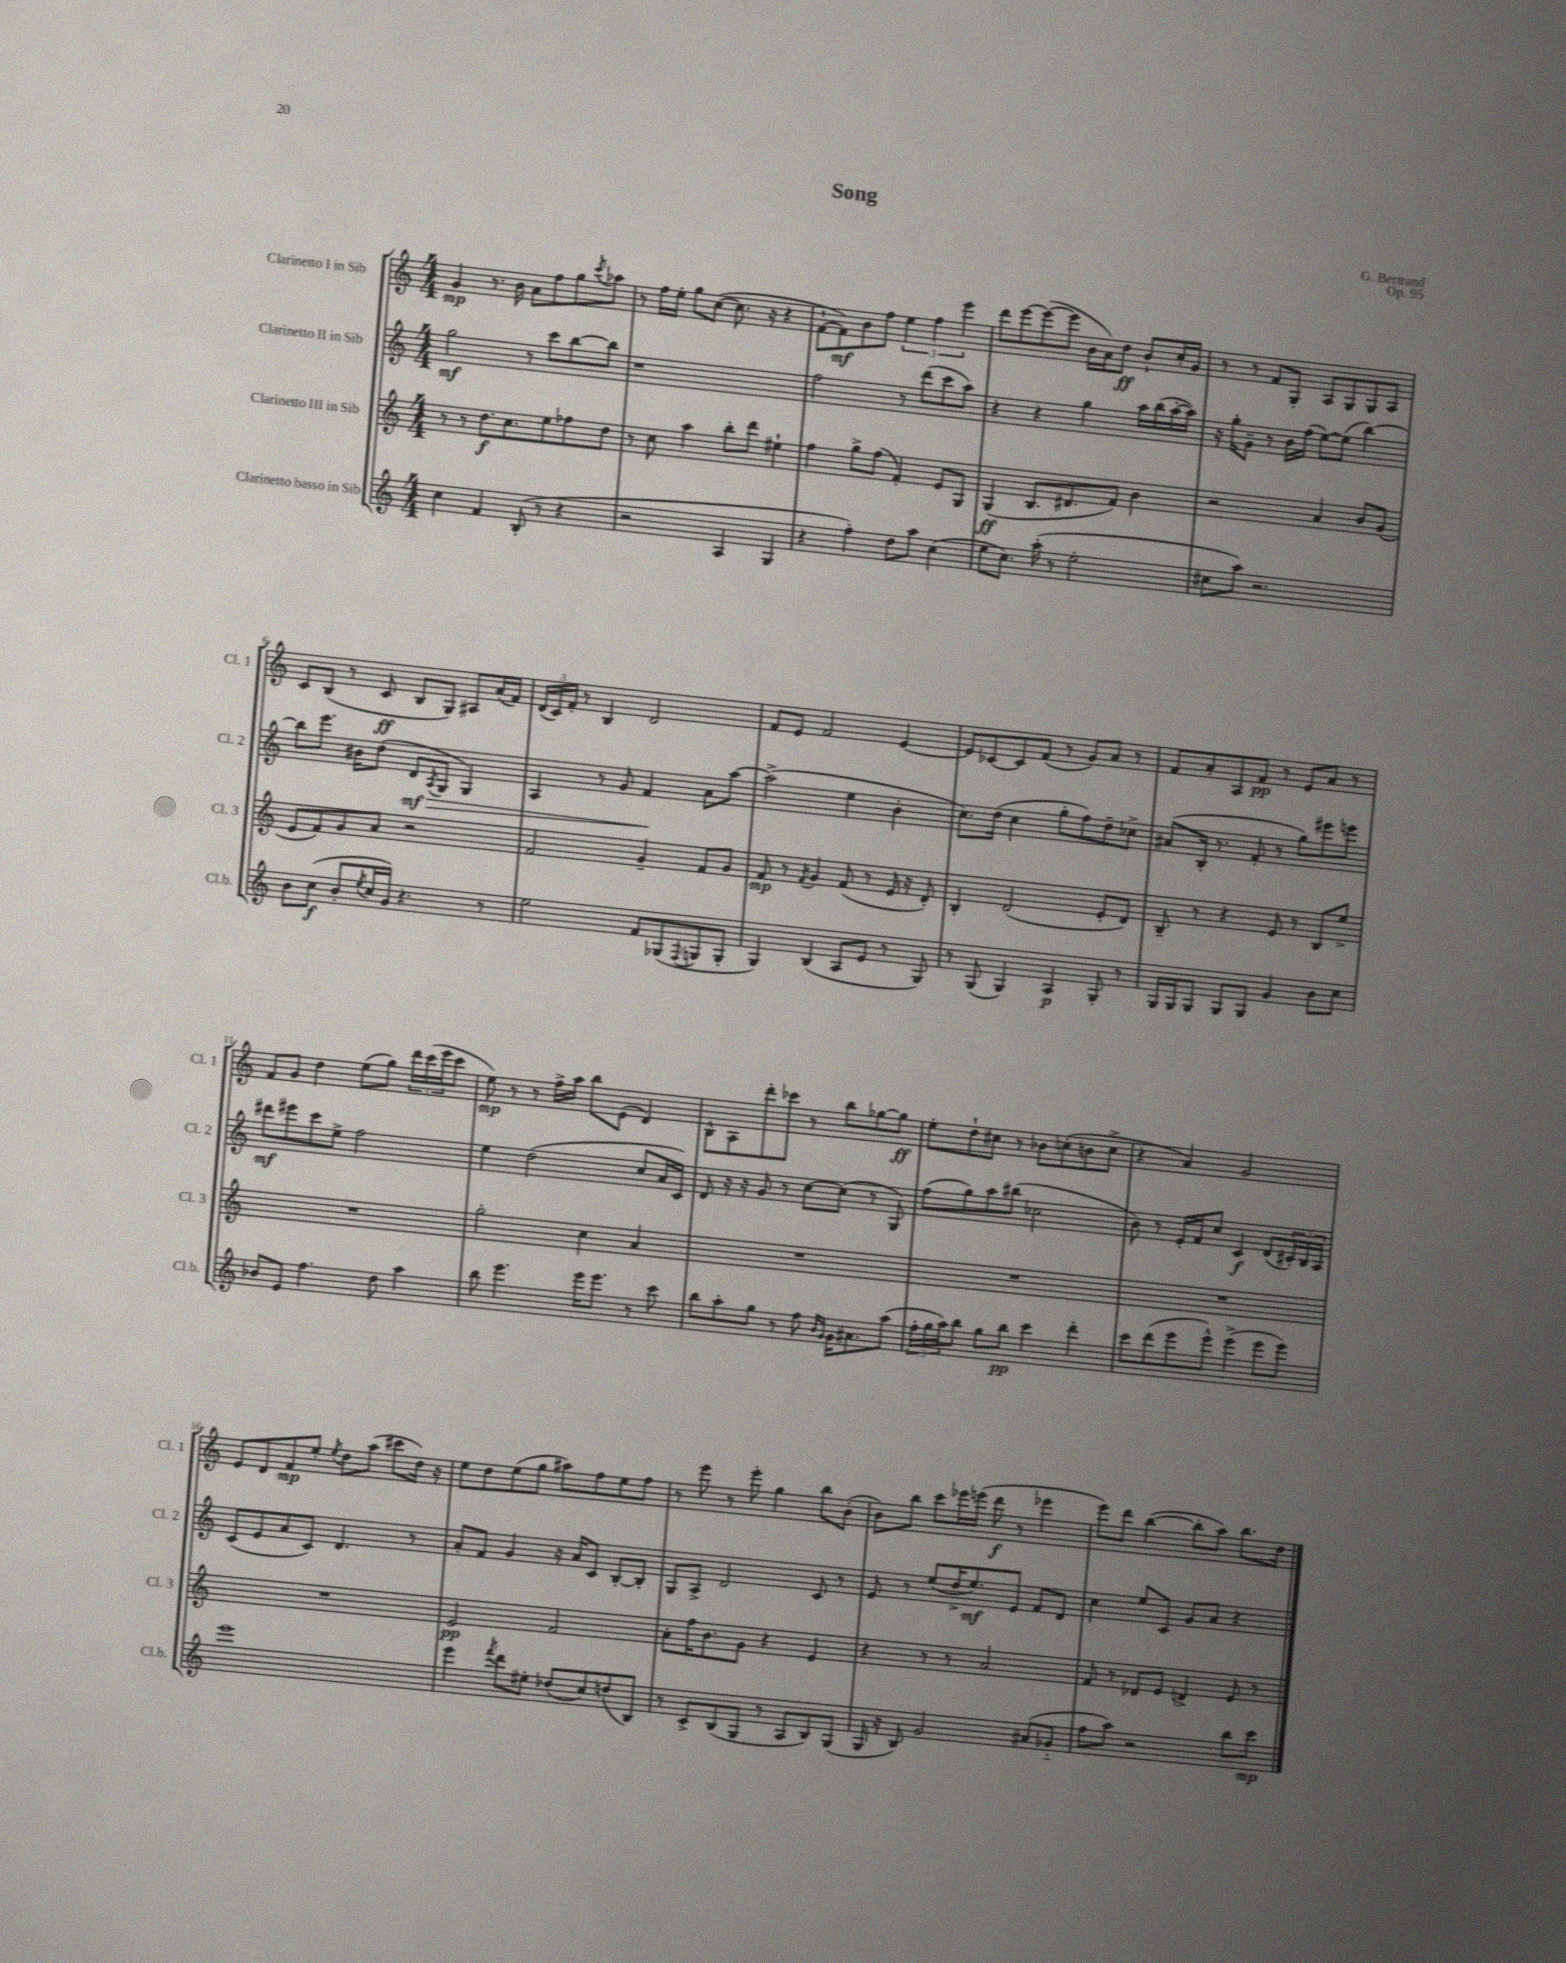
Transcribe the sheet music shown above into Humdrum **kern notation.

**kern	**dynam	**kern	**dynam	**kern	**dynam	**kern	**dynam
*part4	*part4	*part3	*part3	*part2	*part2	*part1	*part1
*staff4	*staff4	*staff3	*staff3	*staff2	*staff2	*staff1	*staff1
*I"Clarinetto basso in Sib	*	*I"Clarinetto III in Sib	*	*I"Clarinetto II in Sib	*	*I"Clarinetto I in Sib	*
*I'Cl.b.	*	*I'Cl. 3	*	*I'Cl. 2	*	*I'Cl. 1	*
*clefG2	*	*clefG2	*	*clefG2	*	*clefG2	*
*k[]	*	*k[]	*	*k[]	*	*k[]	*
*M4/4	*	*M4/4	*	*M4/4	*	*M4/4	*
=1	=1	=1	=1	=1	=1	=1	=1
4cc\	.	8r	.	2gg\	mf	4g/	mp
.	.	8r	.	.	.	.	.
4f/	.	8.dd\L	f	.	.	8.r	.
.	.	8.cc\	.	.	.	16b\	.
(8B'/	.	.	.	8r	.	8a\L	.
8r	.	8ee\	.	8ccc\L	.	8ff\	.
4r	.	8ff-X\	.	[8bb\	.	8gg\	.
.	.	.	.	.	.	8qccc/	.
.	.	8dd\J	.	8bb\J]	.	8aa-X\J	.
=2	=2	=2	=2	=2	=2	=2	=2
2r	.	8r	.	1r	.	8r	.
.	.	8cc\	.	.	.	16ff\LL	.
.	.	.	.	.	.	16ee'\JJ	.
.	.	4aa\	.	.	.	8gg\L	.
.	.	.	.	.	.	([8cc\J	.
4A/	.	8bb'\L	.	.	.	8.cc\]	.
.	.	8ddd\J	.	.	.	.	.
.	.	.	.	.	.	16r	.
4G/	.	4ee#X`\	.	.	.	4r	.
=3	=3	=3	=3	=3	=3	=3	=3
4r	.	4ff\	.	2ff\	.	[8f`\L	.
.	.	.	.	.	.	8f\])	mf
4ff'\)	.	8gg^\L	.	.	.	8b\	.
.	.	(8ff\J	.	.	.	8ff\J	.
8dd\L	.	4f'/)	.	8r	.	6ee\	.
8aa\J	.	.	.	(8ddd\L	.	.	.
.	.	.	.	.	.	6ff\	.
(4cc\	.	8e/L	.	8ccc\	.	.	.
.	.	.	.	.	.	6eee\	.
.	.	8G/J	.	8aa\J)	.	.	.
=4	=4	=4	=4	=4	=4	=4	=4
8ee\L	.	(4G/	ff	4r	.	8ddd\L	.
8.cc\J)	.	.	.	.	.	[8eee\	.
.	.	8.B/L	.	4r	.	(8eee\_	.
(16aa'\	.	.	.	.	.	.	.
8r	.	.	.	.	.	8eee\J]	.
.	.	8.d#X/	.	.	.	.	.
2ee'\	.	.	.	4gg\	.	16b\LL	.
.	.	.	.	.	.	16a\J)	.
.	.	8f/J)	.	.	.	8dd\J	ff
.	.	4b\	.	16aa\LL	.	8b`/L	.
.	.	.	.	(16bb\	.	.	.
.	.	.	.	[16aa'\	.	16cc'/L	.
.	.	.	.	16aa\JJ])	.	16g/JJ	.
=5	=5	=5	=5	=5	=5	=5	=5
8cc#X\L	.	2r	.	16r	.	8r	.
.	.	.	.	16gg'\KL	.	.	.
8aa\J)	.	.	.	8g~\J	.	8r	.
2.r	.	.	.	8r	.	8f/L	.
.	.	.	.	16b\LL	.	8G'/J	.
.	.	.	.	(16ff\JJ	.	.	.
.	.	4a/	.	[8ee\L)	.	8A/L	.
.	.	.	.	(8ee\J]	.	8G/	.
.	.	8b/L	.	[4bb\)	.	8G/	.
.	.	(8g/J	.	.	.	8A/J	.
!!LO:LB:g=z
=6	=6	=6	=6	=6	=6	=6	=6
8b\L	.	8e/L	.	8bb\L]	.	8c/L	.
(8cc\J	f	8f/)	.	8.eee\J	.	(8B/J	.
8b'/L	.	8g/	.	.	.	8r	.
.	.	.	.	16b#X\KL	.	.	.
8qee/	.	.	.	.	.	.	.
16cc/L	.	8a/J	.	(8dd\J	.	8c/	ff
16g/JJ)	.	.	.	.	.	.	.
!	!	!	!	!	!LO:HP:b	!	!
4.r	.	2r	.	8d/L	> mf	8B/L	.
.	.	.	.	8qA/	.	.	.
.	.	.	.	8G/J	.	8G/J)	.
.	.	.	.	4G/)	.	8A#X/L	.
8r	.	.	.	.	.	(16a/L	.
.	.	.	.	.	.	16f/JJ)	.
=7	=7	=7	=7	=7	=7	=7	=7
2ee\	.	2f/	.	4A/	.	(24d/LL	.
.	.	.	.	.	.	24c/)	.
.	.	.	.	.	.	24f'/JJ	.
.	.	.	.	.	.	8r	.
.	.	.	.	8r	.	4B/	.
.	.	.	.	8g/	.	.	.
8f/L	.	4g~/	.	4f/	.	2d/	.
(8G-X/	.	.	.	.	.	.	.
8qqF/	.	.	.	.	.	.	.
8Gn/	.	8f/L	.	8a\L	]	.	.
8G'/J	.	8g/J	.	[8aa\J	.	.	.
=8	=8	=8	=8	=8	=8	=8	=8
4G/)	.	8f/	mp	(2aa^\]	.	8f/L	.
.	.	8r	.	.	.	8e/J	.
.	.	8qf/	.	.	.	.	.
(4B/	.	4g/	.	.	.	2f/	.
8A/L	.	(8f/	.	4ee\	.	.	.
8e/J	.	8r	.	.	.	.	.
8r	.	16e/	.	4b'\	.	[4e/	.
.	.	16r	.	.	.	.	.
8G/)	.	8d'/)	.	.	.	.	.
=9	=9	=9	=9	=9	=9	=9	=9
8r	.	4B'/	.	8.cc\L)	.	8e/L]	.
(8G/	.	.	.	.	.	[8c-X/	.
.	.	.	.	(16dd\Jk	.	.	.
4G/)	.	(2d/	.	4cc\	.	8c-/]	.
.	.	.	.	.	.	(8f/J	.
4A/	p	.	.	8gg'\L	.	8r	.
.	.	.	.	8ff\)	.	8g/L)	.
8G'/	.	8e'/L	.	8dd~\	.	8a/J	.
8r	.	8d/J)	.	8cc-X^\J	.	8r	.
=10	=10	=10	=10	=10	=10	=10	=10
16G/LL	.	8B~/	.	(8a#X/L	.	8f/L	.
16G/J	.	.	.	.	.	.	.
8G/J	.	8r	.	16B'/Jk	.	8a'/	.
.	.	.	.	8.r	.	.	.
8G/L	.	4r	.	.	.	8A/	.
8G/J	.	.	.	8f'/	.	8f/J	pp
4g/	.	8e/	.	8r	.	8r	.
.	.	8r	.	8gg\L)	.	8e/L	.
8b\L	.	8B/L	.	8eee#X\	.	8a/J	.
8cc\J	.	8ee^/J	.	8eeen\J	.	8r	.
!!LO:LB:g=z
=11	=11	=11	=11	=11	=11	=11	=11
8b-X/L	.	1r	.	8ddd#X\L	mf	8f/L	.
8e/J	.	.	.	8eee#X\	.	8g/J	.
4.ff\	.	.	.	8ccc\	.	4dd\	.
.	.	.	.	8ee^\J	.	.	.
.	.	.	.	2ff\	.	(8ee\L	.
8dd\	.	.	.	.	.	8gg\J)	.
4aa\	.	.	.	.	.	24ddd\LL	.
.	.	.	.	.	.	(24ccc\	.
.	.	.	.	.	.	24eee\J	.
.	.	.	.	.	.	8ccc\J	.
=12	=12	=12	=12	=12	=12	=12	=12
8bb\	.	2gg'\	.	4ee\	.	8ee\)	mp
4.eee\	.	.	.	.	.	8r	.
.	.	.	.	(2dd\	.	8r	.
.	.	.	.	.	.	16ff^\LL	.
.	.	.	.	.	.	16aa\JJ	.
16eee\KL	.	4cc\	.	.	.	8bb\L	.
8.eee\J	.	.	.	.	.	.	.
.	.	.	.	.	.	(8e\J	.
8r	.	4a/	.	8cc/L	.	4d/)	.
8ccc\	.	.	.	16a/L	.	.	.
.	.	.	.	16c/JJ)	.	.	.
=13	=13	=13	=13	=13	=13	=13	=13
8bb\L	.	1r	.	8d/	.	8B^^\L	.
8aa'\	.	.	.	16r	.	8A\	.
.	.	.	.	16r	.	.	.
8gg\J	.	.	.	8g/	.	8ddd'\	.
8r	.	.	.	8r	.	8ccc-X\J	.
8ff\	.	.	.	[8cc\L	.	8r	.
16qqb/LL	.	.	.	.	.	.	.
16qqg/JJ	.	.	.	.	.	.	.
16g\KL	.	.	.	(8cc\J]	.	8bb\L	.
8.a#X\	.	.	.	.	.	.	.
.	.	.	.	8r	.	[8gg-X\	.
(8aa\J	.	.	.	8G/)	.	8gg-\J]	ff
=14	=14	=14	=14	=14	=14	=14	=14
24ff'\LL	.	1r	.	(8ff\L	.	8ee'\L	.
24gg\	.	.	.	.	.	.	.
24aa\J)	.	.	.	.	.	.	.
8bb\J	.	.	.	8gg\)	.	8dd`\	.
8gg\L	.	.	.	8aa\	.	8cc#X\J	.
8bb\J	pp	.	.	(8bb#X\J	.	8r	.
4ccc\	.	.	.	2cc-X\	.	8b-X\L	.
.	.	.	.	.	.	(8ccn'\	.
4ddd'\	.	.	.	.	.	8bn\	.
.	.	.	.	.	.	8cc^\J	.
=15	=15	=15	=15	=15	=15	=15	=15
8ccc\L	.	1r	.	8b\)	.	4r	.
(8ddd\	.	.	.	8r	.	.	.
8eee\	.	.	.	16e'/LL	.	4a/)	.
.	.	.	.	16f/J	.	.	.
8eee^^\J)	.	.	.	8cc/J	.	.	.
(4eee^\	.	.	.	4c/	f	2g/	.
8eee\L	.	.	.	(8d/L	.	.	.
8eee\J)	.	.	.	24c#X'/L)	.	.	.
.	.	.	.	24B/	.	.	.
.	.	.	.	24A/JJ	.	.	.
!!LO:LB:g=z
=16	=16	=16	=16	=16	=16	=16	=16
1eee	.	1r	.	(8c/L	.	8e/L	.
.	.	.	.	8e/	.	8d/	.
.	.	.	.	8a/	.	8f/	mp
.	.	.	.	8c/J)	.	8ee'/J	.
.	.	.	.	.	.	8qee/	.
.	.	.	.	4.d/	.	8dd\L	.
.	.	.	.	.	.	(8aa\J	.
.	.	.	.	.	.	8ccc#X\L	.
.	.	.	.	8r	.	16dd\Jk)	.
.	.	.	.	.	.	16r	.
=17	=17	=17	=17	=17	=17	=17	=17
4eee\	.	2e/	pp	8a'/L	.	8ee\L	.
.	.	.	.	8f/J	.	8dd\	.
8qfff/	.	.	.	.	.	.	.
8ddd\L	.	.	.	4g/	.	(8ee\	.
8ee#X'\J	.	.	.	.	.	8gg\J	.
(8dd-X/L	.	2f/	.	16r	.	8aa#X\L)	.
.	.	.	.	16a/KL	.	.	.
8cc/)	.	.	.	8c/J	.	8ff\	.
(8ddn/	.	.	.	[8B'/L	.	8ee\	.
8B/J)	.	.	.	8B'/J]	.	8ff\J	.
=18	=18	=18	=18	=18	=18	=18	=18
8r	.	8a'\L	.	8G/L	.	8r	.
8c^/L	.	16ff\K	.	8A^/J	.	8eee\	.
.	.	8.b\	.	.	.	.	.
(8B/	.	.	.	2d/	.	8r	.
8G/J	.	8g\J	.	.	.	8eee'\	.
8r	.	4r	.	.	.	4gg\	.
8A/L	.	.	.	.	.	.	.
8B/)	.	4e/	.	8c/	.	8bb\L	.
(8G/J	.	.	.	8r	.	(8b'\J	.
=19	=19	=19	=19	=19	=19	=19	=19
16G/	.	4r	.	8e/	.	8b\L)	.
16r	.	.	.	.	.	.	.
8B/)	.	.	.	8r	.	8bb\J	.
2g/	.	8r	.	(8ee/L	.	8ccc\L	.
.	.	8r	.	16dd^/K	.	16eee-X\L	.
.	.	.	.	8.ee/)	mf	(16eeen\JJ	.
.	.	2a/	.	.	.	8ddd\	f
.	.	.	.	8e/J	.	8r	.
(8a#X/L	.	.	.	8f/L	.	4eee-X\	.
8g-X/J	.	.	.	8d/J	.	.	.
=20	=20	=20	=20	=20	=20	=20	=20
8ff\L	.	8f/	.	4cc\	.	8eee\L)	.
8aa\J)	.	8r	.	.	.	8ddd\J	.
2r	.	8d-X/L	.	8ee/L	.	([4bb\	.
.	.	8e/J	.	8c/J	.	.	.
.	.	4dn^/	.	8g/L	.	8bb'\L]	.
.	.	.	.	8a/J	.	8aa\J)	.
8bb\L	.	8e/	.	4r	.	8.bb\L	.
8ccc\J	mp	8r	.	.	.	.	.
.	.	.	.	.	.	16dd\Jk	.
==	==	==	==	==	==	==	==
*-	*-	*-	*-	*-	*-	*-	*-
